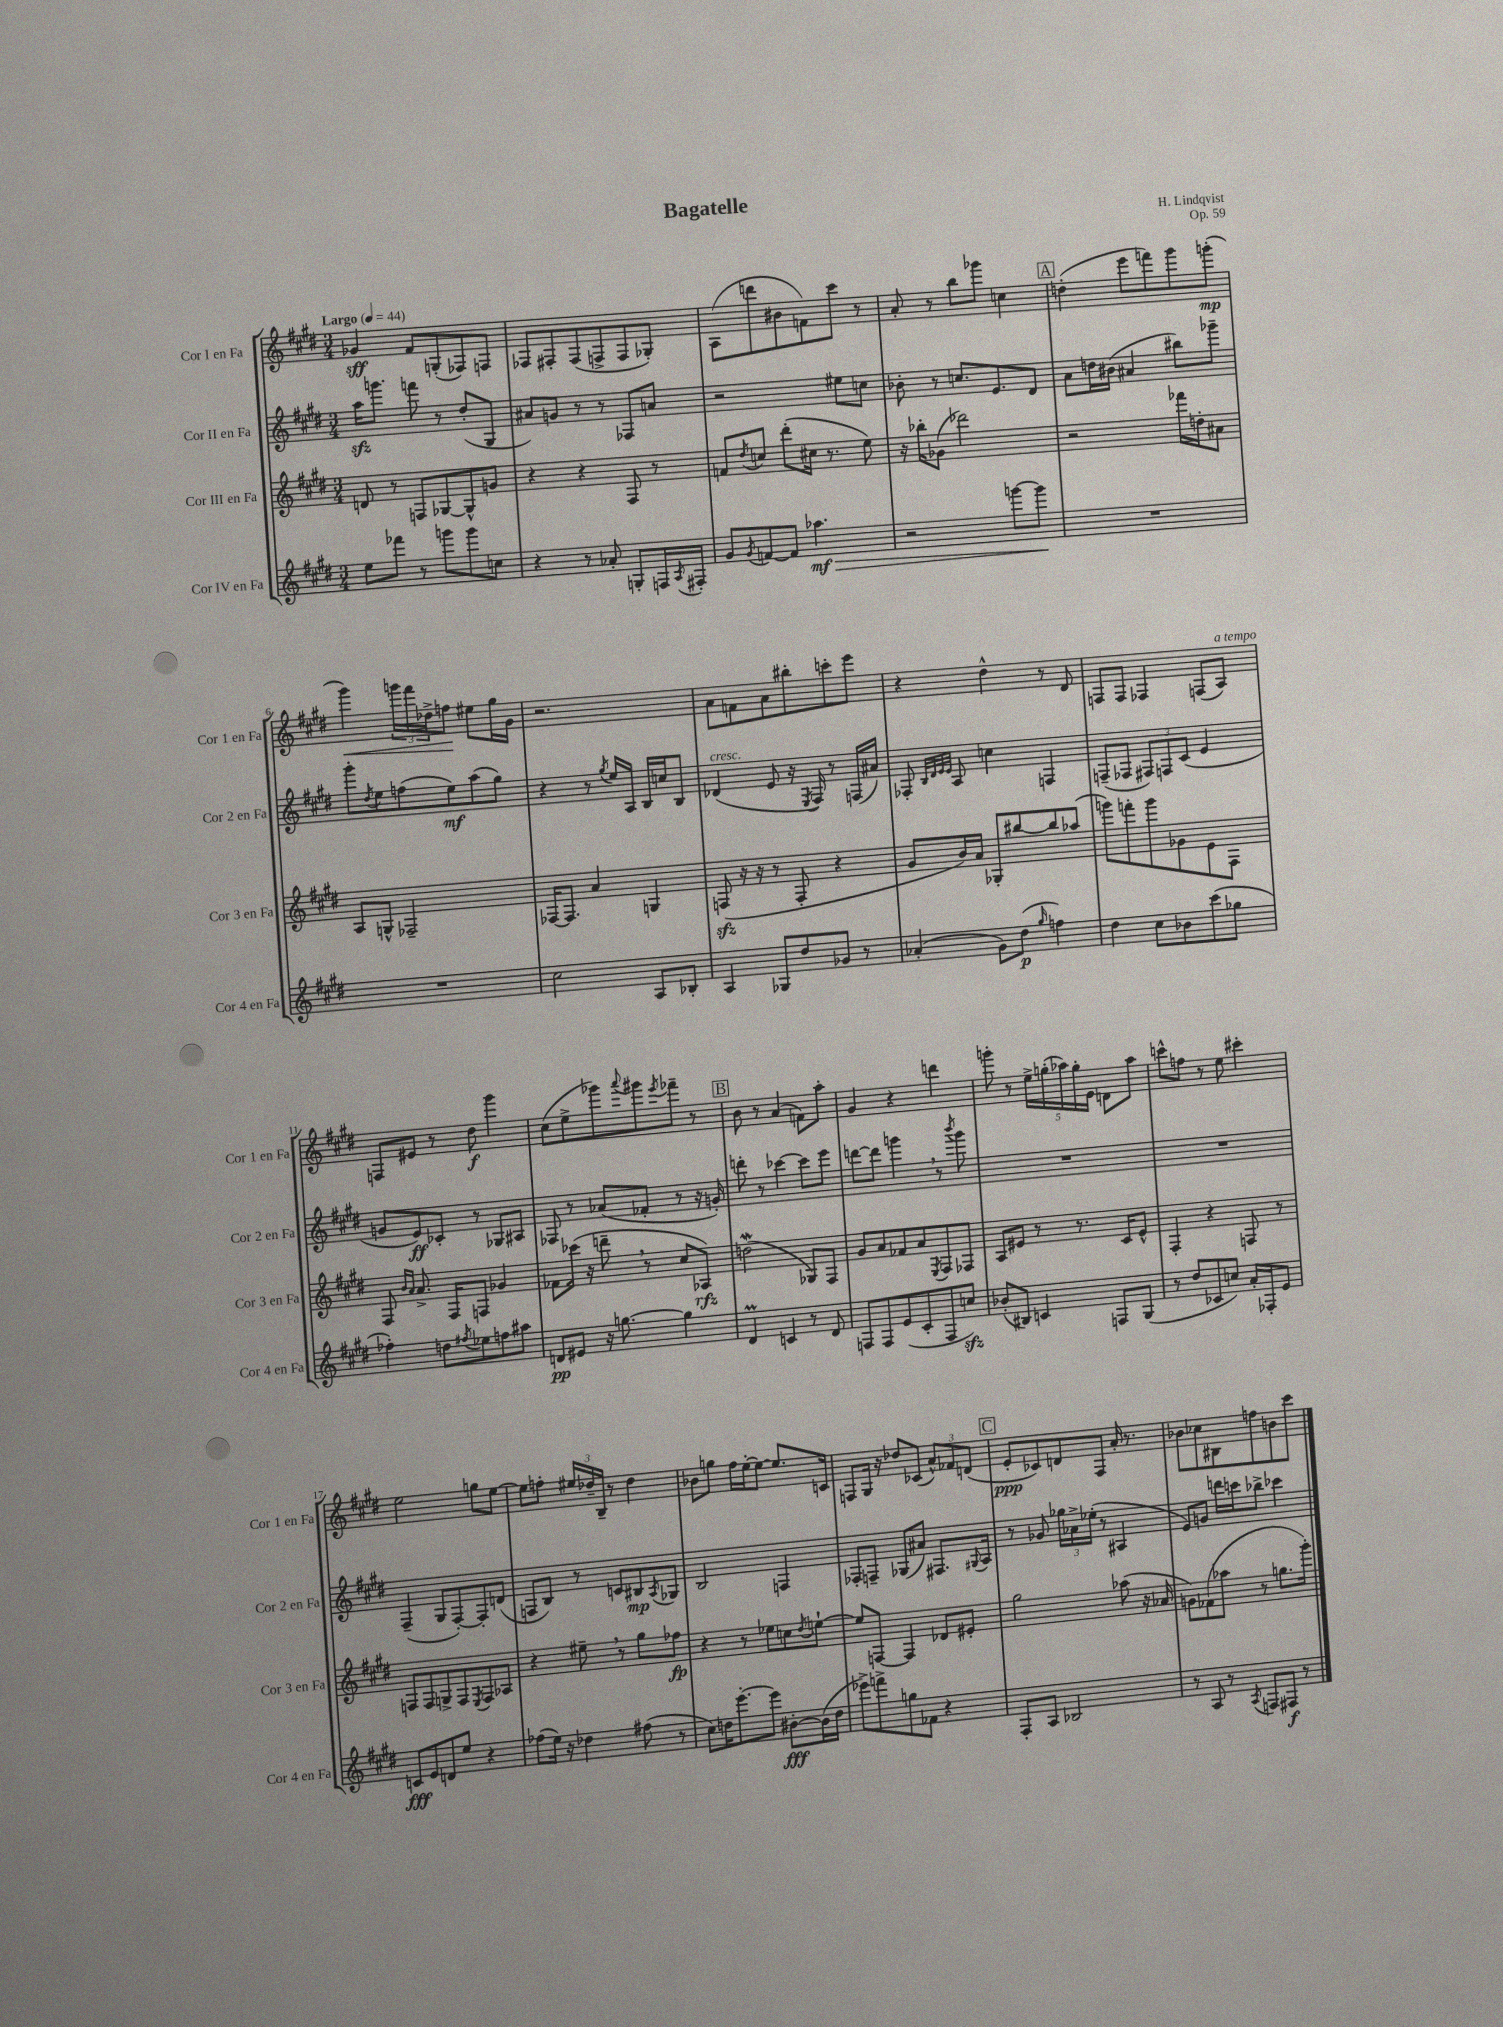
\header { title = "Bagatelle" composer = "H. Lindqvist" opus = "Op. 59" }
<<
\new StaffGroup <<
\new Staff = "s0" \with { instrumentName = "Cor I en Fa" shortInstrumentName = "Cor 1 en Fa" } {
    \clef treble \key e \major \numericTimeSignature \time 3/4 \tempo "Largo" 4 = 44
    ges'4\sff fis'8 g8-.( fes8) f8 |
    fes8 fis8-. fis8( f8-> f8 ges8-.) |
    a8( d'''8 bis'8 f'8) cis'''8 r8 |
    a'8-. r8 b''8 ges'''8 c''4 |
    \mark \markup { \box "A" } d''4-.( e'''8 f'''8) gis'''8 g'''8-.\mp( |
    gis'''4\<) \tuplet 3/2 { g'''16 fis'''16 des''16-> } f''8\! eis''8 gis''16 gis'16 |
    r2. |
    a'8 f'8 a'8 bis''8-. c'''8-. e'''8 |
    r4 dis''4-^ r8 dis'8 |
    f8 f8 fes4 f8( a8^\markup { \italic "a tempo" }) |
    f8 eis'8 r8 dis''8\f gis'''4 |
    cis''8( e''8-> ges'''8) \appoggiatura { a'''8 } gis'''8 \acciaccatura { e'''8 } fes'''8-- r8 |
    \mark \markup { \box "B" } b'8 r8 a'4( f'8) a''8-. |
    gis'4 r4 d'''4 |
    g'''8-. r8 \tuplet 5/4 { e''16-> g''16-.( aes''16) g''16-. e'16 } d'8 aes''8 |
    c'''8-^ f''8 r8 e''8 cis'''4-. |
    e''2 g''8 e''8~ |
    e''8 f''8-. \tuplet 3/2 { eis''16 des''16-- b16-- } r8 des''4 |
    bes'8 g''8 fis''16 e''16~-. e''8~ e''8. c'16 |
    f8 gis16 r16 des''8 ces'8( \tuplet 3/2 { a'8-^) fes'8 d'8( } |
    \mark \markup { \box "C" } e'8-.\ppp ces'8) d'8 fis8 a'16-. r8. |
    bes'8 ces''8 bis8 f''8 b'8 cis'''8 \bar "|." |
}
\new Staff = "s1" \with { instrumentName = "Cor II en Fa" shortInstrumentName = "Cor 2 en Fa" } {
    \clef treble \key e \major \numericTimeSignature \time 3/4
    a''16\sfz g'''8. f'''8 r8 dis''8-.( gis8 |
    ais'8) g'8 r8 r8 fes8 a'8 |
    r2 eis''8 c''8 |
    bes'8-. r8 c''8. e'8. dis'8 |
    \mark \markup { \box "A" } a'8 d''16 bis'16( ais'4 bis''8) ges'''8-- |
    gis'''8-. \acciaccatura { dis''8 } e''8 f''8( e''8\mf) a''8( gis''8) |
    r4 r8 \acciaccatura { gis''8 } e''16 a16 b16 c''16 b8 |
    des'4^\markup { \italic "cresc." }( e'8 r16 \acciaccatura { e8 } fis16) r8 f16( ais'16) |
    fes8-. \grace { b32 dis'32 e'32 e'32 } a8 c''4 f4 |
    f8--( fes8 \tuplet 3/2 { fis8) f8 cis'8( } e'4 |
    g'8 e'8\ff) ces'8-. r8 ges8 ais8 |
    fes8 r8 aes'8( fes'8-. r8 r16 g'16-.) |
    \mark \markup { \box "B" } d'''8-. r8 ces'''4~ ces'''8 e'''8 |
    d'''8~ d'''8 g'''4 \breathe r8 \acciaccatura { b'''8 } g'''8 |
    R2. |
    R2. |
    fis4--( gis8 fis8~-.) fis8-. d'8( |
    f8 b8) r8 c'8 bis8\mp \acciaccatura { a8 } ges8 |
    b2 f4 |
    fes8-. f8-- ges8( ais'8) fis8. \appoggiatura { gis8 } a16 |
    \mark \markup { \box "C" } r8 ges'8 \tuplet 3/2 { ges''16 aes'16-> ees''16-.( } r8 ais4 |
    e'8) g'8 d'''16 c'''16 bes''8-> ces'''4 \bar "|." |
}
\new Staff = "s2" \with { instrumentName = "Cor III en Fa" shortInstrumentName = "Cor 3 en Fa" } {
    \clef treble \key e \major \numericTimeSignature \time 3/4
    d'8 r8 f8 ges8~ ges8-^ g'8 |
    r4 r4 fis8 r8 |
    f'8 \acciaccatura { dis''8 } c''8 dis'''8-.( cis''16 r8. e''8) |
    r16 bes''16-. ges'8( des'''2) |
    \mark \markup { \box "A" } r2 fes'''16 d''16-. ais'8 |
    a8 g8-^ fes2-- |
    fes16~ fes8. a'4 g4 |
    f8\sfz( r16 r16 r8 f8-. r4 |
    gis'8 b'16) a'16 ges8-. bis''8~ bis''8 aes''8( |
    g'''8) f'''8-. g'''8 ges'8 e'8 fis8 |
    fis8 \grace { b'16 a'16 } a'8.-> fis16 f8 ges'4 |
    fes'8 ces'''16( r16 d'''8-- \breathe r8 cis''8 aes8\rfz) |
    \mark \markup { \box "B" } d''2\mordent( ges8) fis8 |
    gis'8 a'8 fes'8 a'8 \acciaccatura { e8 } fis8 fes8 |
    a8 eis'8 r8 r8. cis'16 eis'8-^ |
    fis4-. r4 f8 r8 |
    f8 f8 g8-> f8 \acciaccatura { e8 } f8 aes8 |
    r4 eis''8-- \breathe r8 gis''8 fes''8\fp |
    r4 r8 ees''8 c''8 \acciaccatura { dis''8 } e''8~-! |
    e''8 f8~ f4 des'8 eis'8-. |
    \mark \markup { \box "C" } gis''2 aes''8( r16 aes'16 |
    g'8) fes'8( aes''8 r8 g''8. gis'''16-.) \bar "|." |
}
\new Staff = "s3" \with { instrumentName = "Cor IV en Fa" shortInstrumentName = "Cor 4 en Fa" } {
    \clef treble \key e \major \numericTimeSignature \time 3/4
    e''8 fes'''8 r8 g'''8 g'''8 c''8 |
    r4 r8 aes'8-. g8-. f16 \acciaccatura { a8 } fis16-. |
    gis'8 \acciaccatura { gis'8 } f'8~ f'8 aes''4.\mf\> |
    r2 g'''8~ g'''8\! |
    \mark \markup { \box "A" } R2. |
    R2. |
    cis''2 a8 bes8-. |
    a4 ges8 dis''8 ges'8 r8 |
    aes'4-.( gis'8) dis''8\p( \grace { gis''16 } f''4) |
    dis''4 cis''8 bes'8 cis'''8( ges''8 |
    fes''4-.) d''8 \acciaccatura { fis''8 } ees''8 f''8 ais''8 |
    d'8\pp eis'8 r16 g''8.~ g''4 |
    \mark \markup { \box "B" } dis'4\prall c'4 r8 dis'8 |
    f8 f8 e'8( cis'8-. f8 c''8\sfz) |
    bes'8-.( bis8) c'4 f8 gis8( |
    r8 dis''8 ces'8 c''8) a'16-. fes16-. e'8 |
    c'8\fff e'8 d'8 e''8 r4 |
    fes''8( e''16) r16 des''4 fis''8( r8 |
    cis''8) d''16 e'''8.~-. e'''8 bis'8~-.\fff bis'16( d''16 |
    ees'''8->) f'''8-> g''8 fes'8 r4 |
    \mark \markup { \box "C" } fis8-. a8 bes2 |
    r8 a8 r8 \acciaccatura { a8 } f8 fis8\f r8 \bar "|." |
}
>>
>>
